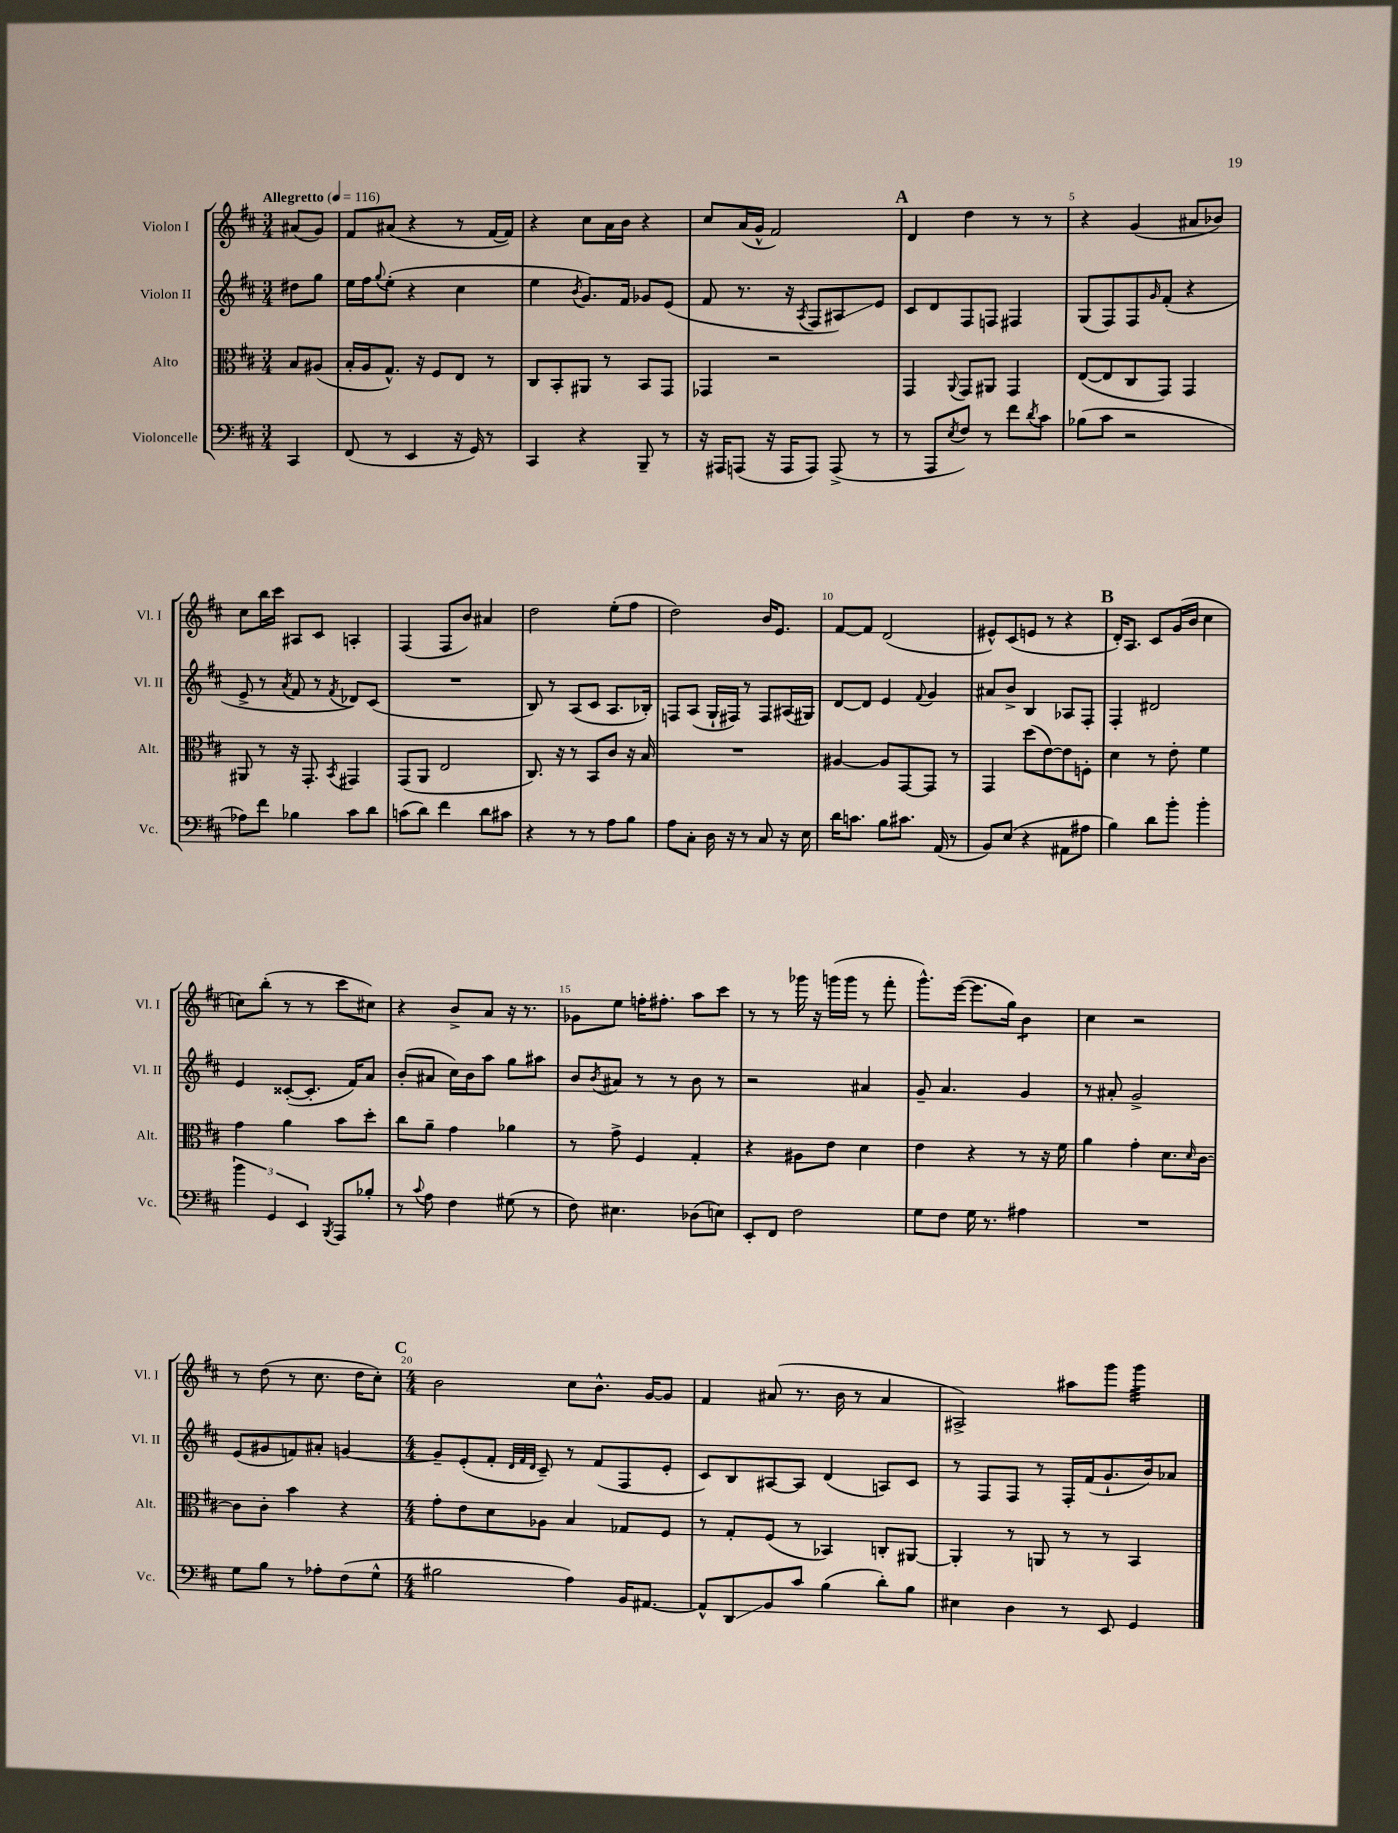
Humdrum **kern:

**kern	**kern	**kern	**kern
*staff4	*staff3	*staff2	*staff1
*clefF4	*clefC3	*clefG2	*clefG2
*k[f#c#]	*k[f#c#]	*k[f#c#]	*k[f#c#]
*M3/4	*M3/4	*M3/4	*M3/4
*MM116	*MM116	*MM116	*MM116
4CC#	8B	8dd#	(8a#
.	(8A#	8gg	8g)
=	=	=	=
(8FF#	16B'	16ee	8f#
.	16A	16ff#	.
.	.	8qqgg	.
8r	8.G^^)	(8ee'	(8a#
4EE	.	4r	4r
.	16r	.	.
.	8F#	.	.
16r	8E	4cc#	8r
16GG)	.	.	.
8r	8r	.	[16f#
.	.	.	16f#])
=	=	=	=
4CC#	8C#	4ee	4r
.	8BB'	.	.
.	.	8qb	.
4r	8AA#	8.g)	8cc#
.	8r	.	16a
.	.	16f#	16b
8BBB~	8BB	8g-	4r
8r	8GG	(8e	.
=	=	=	=
16r	4GG-	8f#	8cc#
16AAA#	.	.	.
(8AAA	.	8.r	(16a
.	.	.	16g^^
16r	2r	.	2f#)
16AAA	.	16r	.
.	.	8qA	.
8AAA)	.	8F#	.
(8AAA^	.	8A#)	.
8r	.	8e	.
=	=	=	=
8r	4GG	8c#	4d
8AAA	.	8d	.
8qE	8qqAA	.	.
8F#)	8GG	8F#	4dd
8r	8AA#	8F	.
8f#	4GG	4F#	8r
8qd	.	.	.
8c#	.	.	8r
=	=	=	=
(8B-	([8E	(8G	4r
8c#	8E]	8F#)	.
2r	8C#	8F#	(4g
.	.	16qqg	.
.	8GG)	(8f#'	.
.	4GG	4r	8a#
.	.	.	8b-)
=	=	=	=
8A-)	8AA#	8e^	8cc#
8f#	8r	8r	16bb
.	.	.	16ccc#
.	.	8qa	.
4B-	16r	8f#	8A#
.	8.GG'	.	.
.	.	8r	8c#
.	8qBB	8qf#	.
8c#	4GG#	8d-)	4A'
8d	.	(8c#	.
=	=	=	=
(8c	(8GG	2.r	(4F#
8d)	8AA	.	.
4f#	2E	.	8F#
.	.	.	8b)
8d	.	.	4a#
8c#	.	.	.
=	=	=	=
4r	8.C#)	8B)	2dd
.	.	8r	.
.	16r	.	.
8r	8r	(8A	.
8r	8BB	8c#	.
8A	8c#	8.A	(8ee'
8B	16r	.	8ff#
.	16B	16B-')	.
=	=	=	=
8A	2.r	8F	2dd)
8C#'	.	(8A	.
16D	.	16G`	.
16r	.	16F#)	.
8r	.	8r	.
8C#	.	8F#	16b
.	.	.	8.e
16r	.	(16A#	.
16E	.	16G#)	.
=	=	=	=
16d	[4A#	[8d	[8f#
8.c	.	.	.
.	.	8d]	8f#]
8B	8A#]	4e	(2d
8.c#	[8GG	.	.
.	.	8qqf#	.
.	8GG]	4g	.
(16AA	.	.	.
8r	8r	.	.
=	=	=	=
8BB)	4GG	8a#	8e#^^)
(8E	.	8b^	(8c#
4r	(8dd	4B	8e
.	[8e)	.	8r
8AA#	8e]	8A-	4r
8A#	8F'	8F#'	.
=	=	=	=
4B)	4d	4F#'	16d')
.	.	.	8.A
8d	8r	2d#	8c#
8b'	8e'	.	(16g
.	.	.	16b
4b'	4f#	.	4cc#
=	=	=	=
6b	4g	4e	8cc)
.	.	.	(8bb'
6GG	.	.	.
.	4a	([8c##'	8r
6EE	.	.	.
.	.	8.c##']	8r
8qBBB	.	.	.
8AAA	8b	.	8ccc#
.	.	16f#)	.
8B-'	8dd'	8a	8cc#)
=	=	=	=
8r	8cc#	(8b'	4r
8qqc#	.	.	.
8A	8a~	8a#	.
4F#	4g	16cc#)	8b^
.	.	16b	.
.	.	8aa	8a
(8G#	4a-	8gg	16r
.	.	.	8.r
8r	.	8aa#	.
=	=	=	=
8F#)	8r	8b	8g-
.	.	8qb	.
4.E#	8g^	8a#	8ee
.	4F#	8r	16ff'
.	.	.	8.ff#'
.	.	8r	.
(8D-	4G'	8b	8aa
8E)	.	8r	8ccc#
=	=	=	=
8EE'	4r	2r	8r
8FF#	.	.	8r
2F#	8A#	.	16ggg-
.	.	.	16r
.	8e	.	(16ggg
.	.	.	16ggg
.	4d	4a#	8r
.	.	.	8fff#'
=	=	=	=
8G	4e	8g~	8.ggg^^)
8F#	.	4.a	.
.	.	.	([16eee
16G	4r	.	8.eee]
8.r	.	.	.
.	.	.	16gg)
4A#	8r	4g	4b
.	16r	.	.
.	16f#	.	.
=	=	=	=
2.r	4a	8r	4cc#
.	.	8a#'	.
.	4g'	2g^	2r
.	8.d	.	.
.	16qqd	.	.
.	[16c#	.	.
=	=	=	=
8G	8c#]	(8e	8r
8B	8c#'	8g#	(8dd
8r	4b	8f)	8r
8A-'	.	8a#'	8.cc#
(8F#	4r	[4g	.
.	.	.	16dd
8G^^	.	.	8cc#')
=	=	=	=
*M4/4	*M4/4	*M4/4	*M4/4
2B#	8g'	8g~]	2b
.	8e	(8e'	.
.	8d	8f#'	.
.	.	32qqd	.
.	.	32qqf#	.
.	.	32qqd	.
.	8A-	8c#~)	.
4A)	4B	8r	8cc#
.	.	(8f#	8.b^^
16BB	8G-	8F#	.
[8.AA#	.	.	[16g
.	8F#	8e'	8g]
=	=	=	=
8AA#^^]	8r	8c#)	4f#
8DD	8G'	8B	.
8BB	(8F#	[8A#	(8a#
8c#	8r	8A#]	8.r
(4B	4BB-)	(4d	.
.	.	.	16b
.	.	.	8r
8d')	8C'	8A)	4a#
8B	[8AA#	8c#	.
=	=	=	=
4E#	4AA#']	8r	2A#^)
.	.	8F#	.
4D	8r	8F#	.
.	8AA	8r	.
8r	8r	16F#'	8aa#
.	.	(16f#	.
8EE	8r	8.g`	8ggg
4GG	4BB	.	4ggg
.	.	16b)	.
.	.	8a-	.
==	==	==	==
*-	*-	*-	*-
